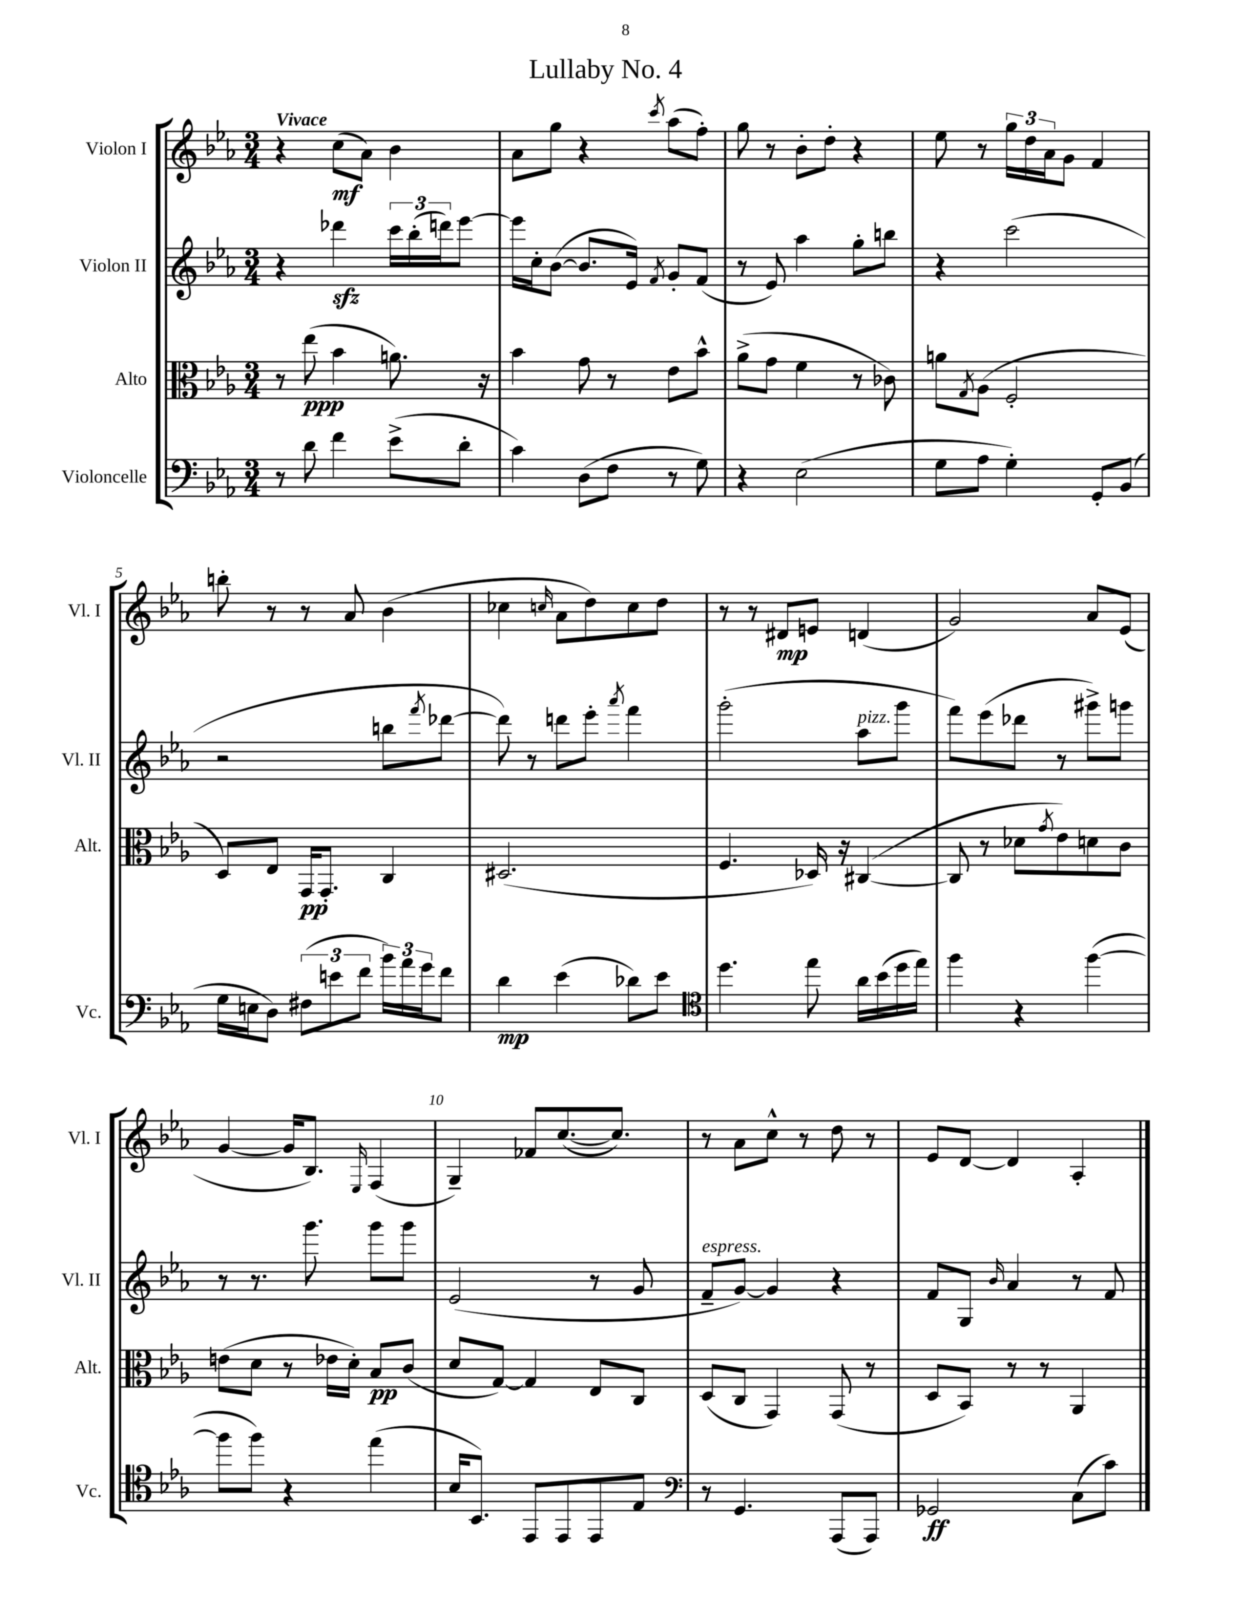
\header { title = "Lullaby No. 4" }
<<
\new StaffGroup <<
\new Staff = "s0" \with { instrumentName = "Violon I" shortInstrumentName = "Vl. I" } {
    \clef treble \key ees \major \numericTimeSignature \time 3/4 \tempo "Vivace"
    r4 c''8\mf( aes'8) bes'4 |
    aes'8 g''8 r4 \acciaccatura { c'''8 } aes''8( f''8-.) |
    g''8 r8 bes'8-. d''8-. r4 |
    ees''8 r8 \tuplet 3/2 { g''16 d''16 aes'16 } g'8 f'4 |
    b''8-. r8 r8 aes'8 bes'4( |
    ces''4 \grace { c''16 } aes'8 d''8) c''8 d''8 |
    r8 r8 dis'8\mp e'8 d'4( |
    g'2) aes'8 ees'8( |
    g'4~ g'16 bes8.) \grace { ees16 } f4( |
    g4--) fes'8 c''8.~( c''8.) |
    r8 aes'8 c''8-^ r8 d''8 r8 |
    ees'8 d'8~ d'4 aes4-. \bar "|." |
}
\new Staff = "s1" \with { instrumentName = "Violon II" shortInstrumentName = "Vl. II" } {
    \clef treble \key ees \major \numericTimeSignature \time 3/4
    r4 des'''4\sfz \tuplet 3/2 { c'''16 bes''16-.( d'''16) } ees'''8~ |
    ees'''16 c''16-. bes'8~( bes'8. ees'16) \acciaccatura { f'8 } g'8-. f'8( |
    r8 ees'8) aes''4 g''8-. b''8 |
    r4 c'''2( |
    r2 b''8 \acciaccatura { f'''8 } des'''8~ |
    des'''8) r8 d'''8 ees'''8-. \acciaccatura { aes'''8 } f'''4 |
    g'''2-.( aes''8^\markup { \italic "pizz." } g'''8 |
    f'''8) ees'''8( des'''8 r8 gis'''8->) g'''8 |
    r8 r8. g'''8. g'''8 g'''8 |
    ees'2( r8 g'8 |
    f'8--^\markup { \italic "espress." } g'8~) g'4 r4 |
    f'8 g8 \grace { bes'16 } aes'4 r8 f'8 \bar "|." |
}
\new Staff = "s2" \with { instrumentName = "Alto" shortInstrumentName = "Alt." } {
    \clef alto \key ees \major \numericTimeSignature \time 3/4
    r8 ees''8\ppp( bes'4 a'8.) r16 |
    bes'4 g'8 r8 ees'8 bes'8-^ |
    aes'8->( g'8 f'4 r8 ces'8) |
    a'8 \acciaccatura { g8 } aes8( f2-. |
    d8) ees8 g,16\pp g,8.-. c4 |
    dis2.( |
    f4. des16) r16 cis4~( |
    cis8 r8 des'8 \acciaccatura { g'8 } ees'8) d'8 c'8 |
    e'8( d'8 r8 ees'16 d'16-.) bes8\pp c'8( |
    d'8 g8~) g4 ees8 c8 |
    d8( c8 g,4) g,8( r8 |
    d8 bes,8) r8 r8 aes,4 \bar "|." |
}
\new Staff = "s3" \with { instrumentName = "Violoncelle" shortInstrumentName = "Vc." } {
    \clef bass \key ees \major \numericTimeSignature \time 3/4
    r8 d'8 f'4 ees'8->( d'8-. |
    c'4) d8( f8 r8 g8) |
    r4 ees2( |
    g8 aes8 g4-.) g,8-. bes,8( |
    g16 e16 d8) \tuplet 3/2 { fis8( e'8 f'8 } \tuplet 3/2 { bes'16) aes'16 g'16 } f'8 |
    d'4\mp ees'4( des'8) ees'8 |
    \clef tenor d''4. ees''8 aes'16 bes'16( d''16 ees''16) |
    f''4 r4 f''4~( |
    f''8 f''8) r4 ees''4( |
    bes16 bes,8.) ees,8 ees,8 ees,8 ees8 |
    \clef bass r8 g,4. aes,,8( aes,,8) |
    ges,2\ff c8( c'8) \bar "|." |
}
>>
>>
\layout { \context { \Score \override BarNumber.break-visibility = ##(#f #t #t) barNumberVisibility = #(every-nth-bar-number-visible 5) } }
